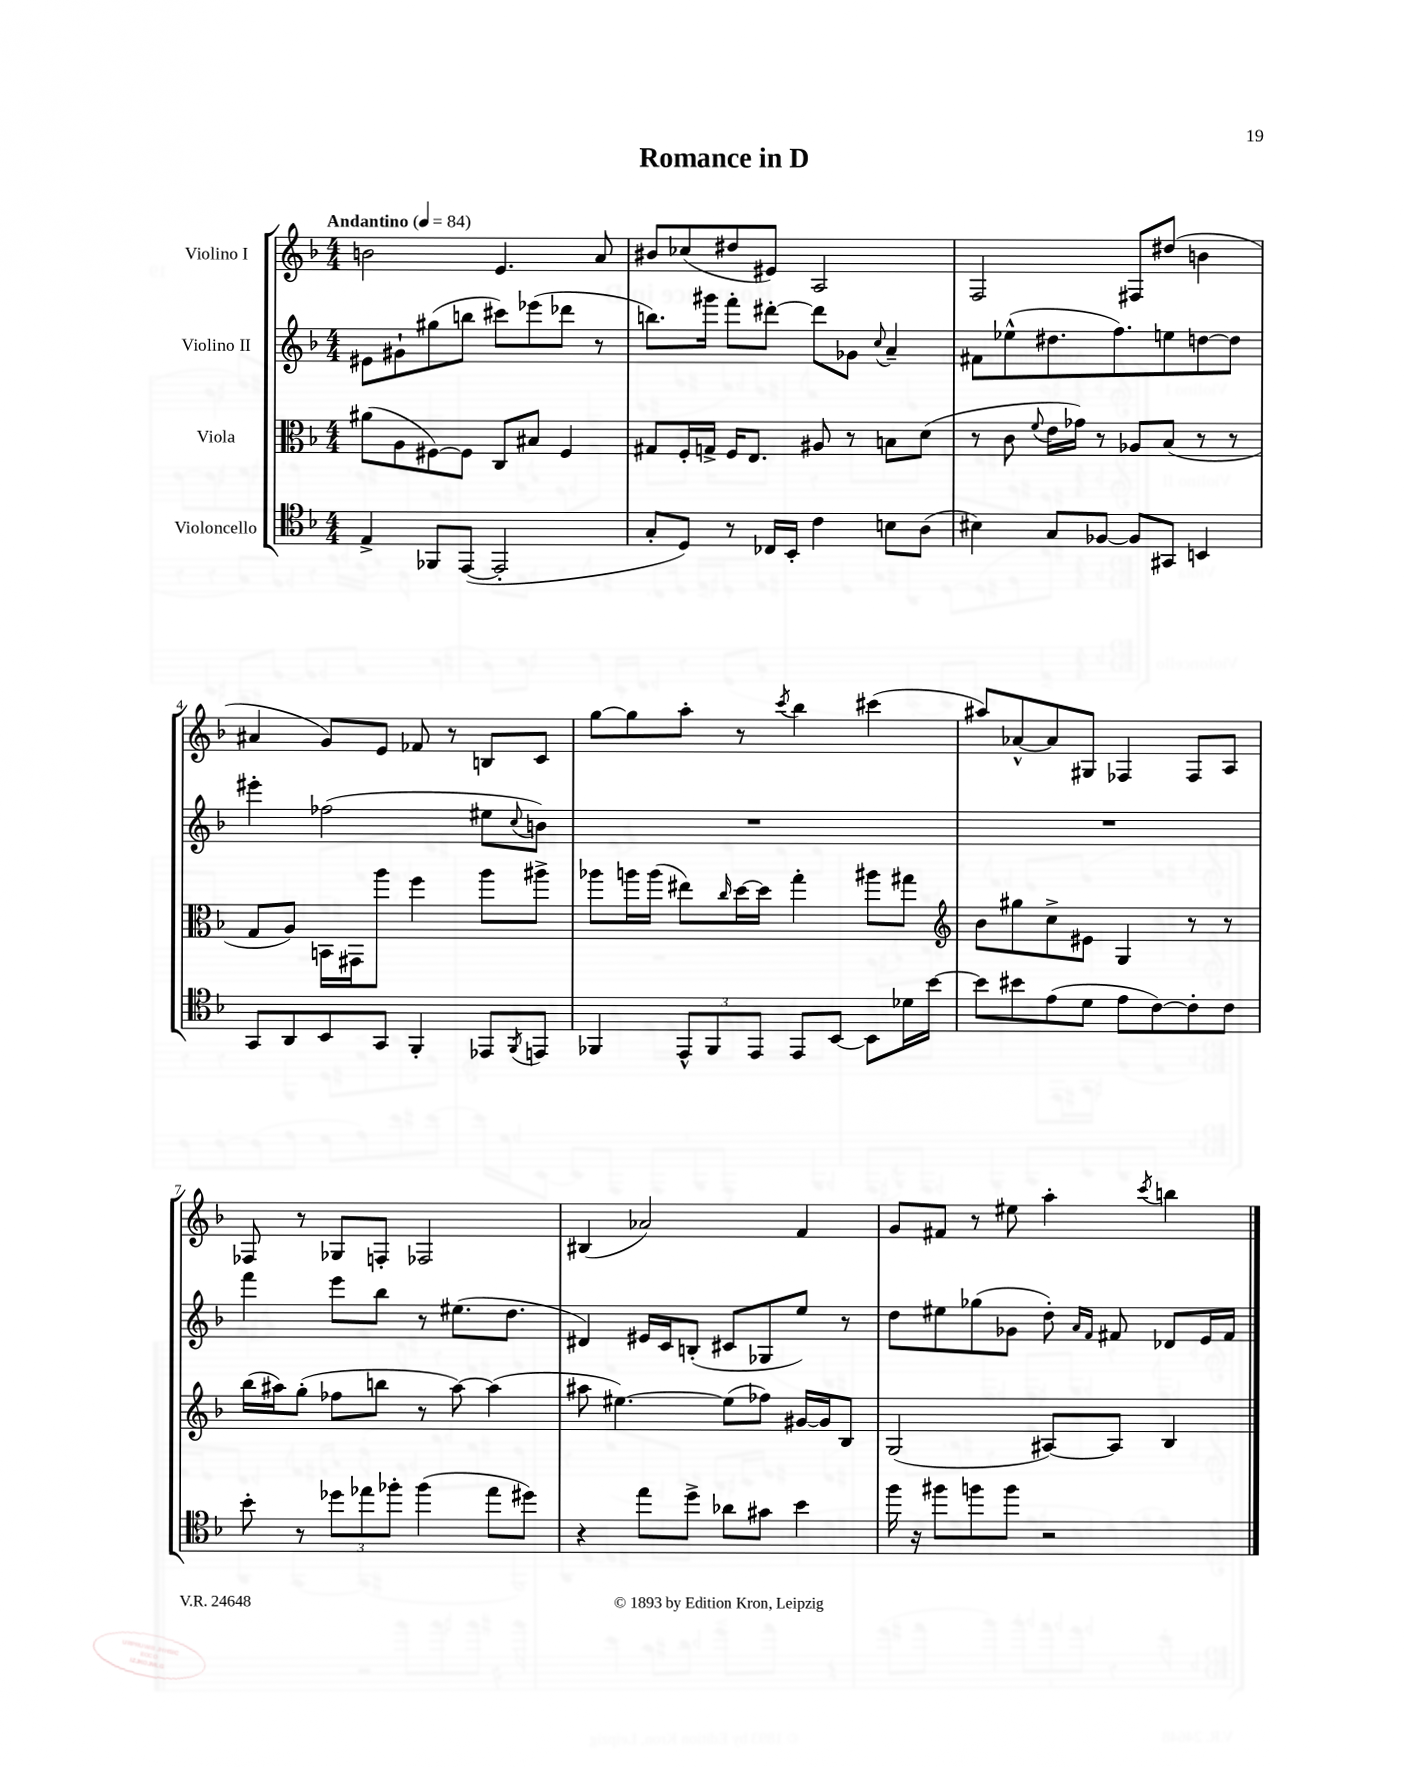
\header { title = "Romance in D" }
<<
\new StaffGroup <<
\new Staff = "s0" \with { instrumentName = "Violino I" } {
    \clef treble \key f \major \numericTimeSignature \time 4/4 \tempo "Andantino" 4 = 84
    b'2 e'4. a'8 |
    bis'8 ces''8( dis''8 eis'8) a2 |
    f2 fis8 dis''8( b'4 |
    ais'4 g'8) e'8 fes'8 r8 b8 c'8 |
    g''8~ g''8 a''8-. r8 \acciaccatura { c'''8 } bes''4 cis'''4( |
    ais''8) aes'8~-^ aes'8 gis8 fes4 fes8 a8 |
    fes8 r8 ges8 f8-. fes2 |
    bis4( aes'2) f'4 |
    g'8 fis'8 r8 eis''8 a''4-. \acciaccatura { c'''8 } b''4 \bar "|." |
}
\new Staff = "s1" \with { instrumentName = "Violino II" } {
    \clef treble \key f \major \numericTimeSignature \time 4/4
    eis'8 gis'8-! gis''8( b''8 cis'''8) ees'''8( des'''8 r8 |
    b''8.) gis'''16 f'''8-. dis'''8~-. dis'''8 ges'8 \appoggiatura { c''8 } a'4-- |
    fis'8 ees''8-^( dis''8. f''8.) e''8 d''8~ d''8 |
    eis'''4-. fes''2( eis''8 \appoggiatura { c''8 } b'8) |
    R1 |
    R1 |
    f'''4 e'''8 bes''8 r8 eis''8.( d''8. |
    dis'4) eis'16 c'16 b8-.( cis'8 ges8 e''8) r8 |
    d''8 eis''8 ges''8( ges'8 d''8-.) \grace { a'16 f'16 } fis'8 des'8 e'16 fis'16 \bar "|." |
}
\new Staff = "s2" \with { instrumentName = "Viola" } {
    \clef alto \key f \major \numericTimeSignature \time 4/4
    ais'8( a8 fis8~) fis8 c8 bis8 fis4 |
    gis8 f16-. g16-> f16 e8. ais8 r8 b8 d'8( |
    r8 c'8 \appoggiatura { f'8 } e'16 ges'16) r8 aes8 bes8( r8 r8 |
    g8 a8) b,16 gis,16 a''8 f''4 a''8 ais''8-> |
    aes''8 a''16 a''16( eis''8) \grace { c''16 } d''16~ d''16 g''4-. ais''8 gis''8 |
    \clef treble bes'8 gis''8 c''8-> eis'8 g4 r8 r8 |
    bes''16( ais''16) g''8-.( fes''8 b''8 r8 ais''8~) ais''4( |
    ais''8 eis''4.~) eis''8( fes''8) gis'16~ gis'16 bes8 |
    g2( ais8~) ais8 bes4 \bar "|." |
}
\new Staff = "s3" \with { instrumentName = "Violoncello" } {
    \clef tenor \key f \major \numericTimeSignature \time 4/4
    e4-> fes,8 e,8~( e,2-. |
    g8-. d8) r8 ces16 bes,16-. c'4 b8 a8( |
    bis4) g8 fes8~ fes8 gis,8 b,4 |
    g,8 a,8 bes,8 g,8 f,4-. ees,8 \acciaccatura { f,8 } e,8 |
    fes,4 \tuplet 3/2 { e,8-^ fes,8 e,8 } e,8 bes,8~ bes,8 des'16 bes'16~ |
    bes'8 bis'8 e'8( d'8 e'8 c'8~) c'8-. c'8 |
    bes'8-. r8 \tuplet 3/2 { des''8 ees''8 fes''8-. } fes''4( ees''8 dis''8) |
    r4 e''8 d''8-> aes'8 gis'8 bes'4 |
    f''16 r16 fis''8 f''8 f''8 r2 \bar "|." |
}
>>
>>
